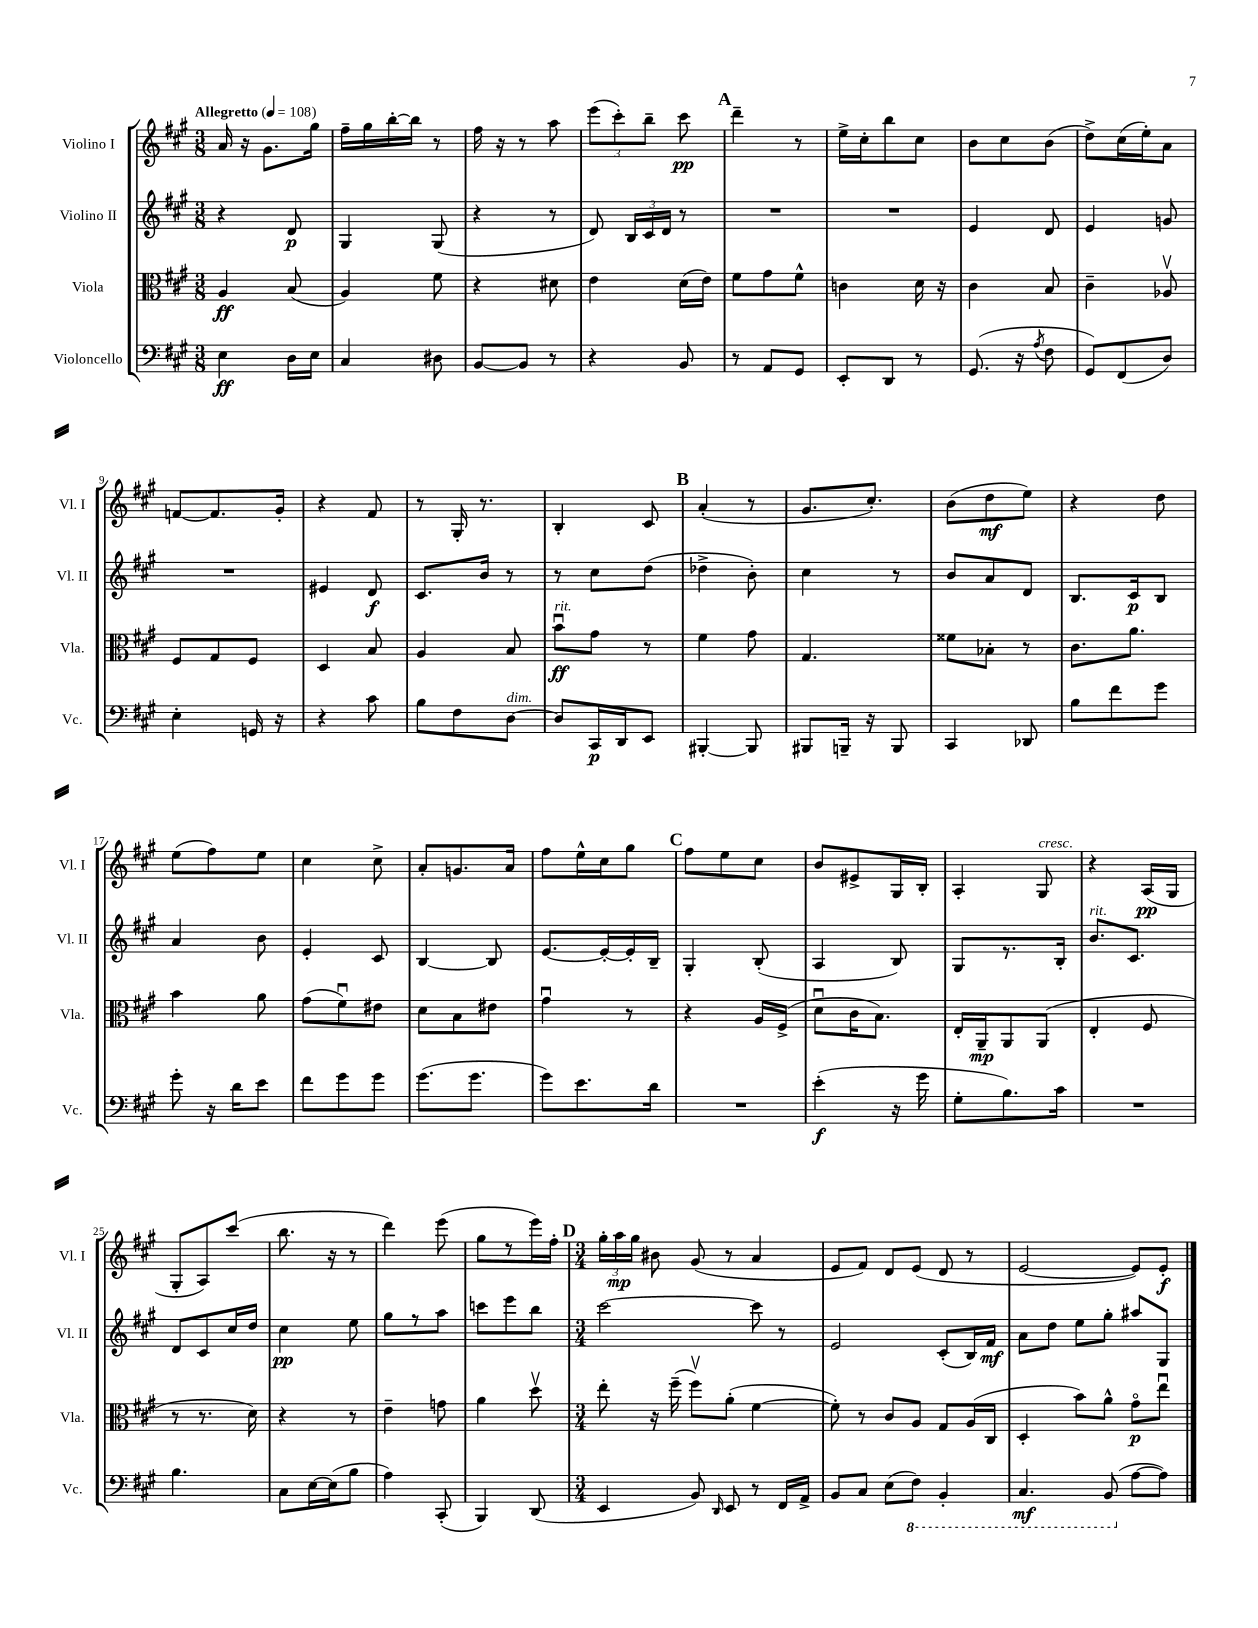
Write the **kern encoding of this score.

**kern	**kern	**kern	**kern
*staff4	*staff3	*staff2	*staff1
*clefF4	*clefC3	*clefG2	*clefG2
*k[f#c#g#]	*k[f#c#g#]	*k[f#c#g#]	*k[f#c#g#]
*M3/8	*M3/8	*M3/8	*M3/8
*MM108	*MM108	*MM108	*MM108
4E	4A	4r	16a
.	.	.	16r
.	.	.	8.g#
16D	(8B	8d	.
16E	.	.	16gg#
=	=	=	=
4C#	4A)	4G#	16ff#~
.	.	.	16gg#
.	.	.	[16bb'
.	.	.	16bb]
8D#	8f#	(8G#	8r
=	=	=	=
[8BB	4r	4r	16ff#
.	.	.	16r
8BB]	.	.	8r
8r	8d#	8r	8aa
=	=	=	=
4r	4e	8d)	(12eee
.	.	.	12ccc#')
.	.	24B	.
.	.	24c#	12bb~
.	.	24d	.
8BB	(16d	8r	8ccc#
.	16e)	.	.
=	=	=	=
8r	8f#	4.r	4ddd~
8AA	8g#	.	.
8GG#	8f#^^	.	8r
=	=	=	=
8EE'	4c	4.r	16ee^
.	.	.	16cc#'
8DD	.	.	8bb
8r	16d	.	8cc#
.	16r	.	.
=	=	=	=
(8.GG#	4c#	4e	8b
.	.	.	8cc#
16r	.	.	.
8qA	.	.	.
8F#	8B	8d	(8b
=	=	=	=
8GG#)	4c#~	4e	8dd^)
(8FF#	.	.	(16cc#
.	.	.	16ee')
8D)	8A-v	8g	8a
=	=	=	=
4E'	8F#	4.r	[8f
.	8G#	.	8.f]
16GG	8F#	.	.
16r	.	.	16g#'
=	=	=	=
4r	4D	4e#	4r
8c#	8B	8d	8f#
=	=	=	=
8B	4A	8.c#	8r
8F#	.	.	16G#'
.	.	16b	8.r
[8D	8B	8r	.
=	=	=	=
8D]	8bu	8r	4B'
16CC#	8g#	8cc#	.
16DD	.	.	.
8EE	8r	(8dd	8c#
=	=	=	=
[4BBB#'	4f#	4dd-^	(4a'
8BBB#]	8g#	8b')	8r
=	=	=	=
8BBB#	4.G#	4cc#	8.g#
16BBB~	.	.	.
16r	.	.	8.cc#')
8BBB	.	8r	.
=	=	=	=
4CC#	8f##	8b	(8b
.	8B-'	8a	8dd
8DD-	8r	8d	8ee)
=	=	=	=
8B	8.c#	8.B	4r
8f#	.	.	.
.	8.a	16c#	.
8g#	.	8B	8dd
=	=	=	=
8g#'	4b	4a	(8ee
16r	.	.	8ff#)
16d	.	.	.
8e	8a	8b	8ee
=	=	=	=
8f#	(8g#	4e'	4cc#
8g#	8f#u)	.	.
8g#	8e#	8c#	8cc#^
=	=	=	=
(8.g#	8d	[4B	8a'
.	8B	.	8.g
8.g#	.	.	.
.	8e#	8B]	.
.	.	.	16a
=	=	=	=
8g#)	4g#u	[8.e	8ff#
8.e	.	.	16ee^^
.	.	16e'_	16cc#
.	8r	16e']	8gg#
16d	.	16B~	.
=	=	=	=
4.r	4r	4G#'	8ff#
.	.	.	8ee
.	16A	(8B'	8cc#
.	(16F#^	.	.
=	=	=	=
(4e'	8du	4A	8b
.	16c#	.	8e#^
.	8.B)	.	.
16r	.	8B)	16G#
16g#	.	.	16B'
=	=	=	=
8G#'	16E'	8G#	4A'
.	16AA~	.	.
8.B)	8AA	8.r	.
.	(8AA	.	8G#
16c#	.	16B'	.
=	=	=	=
4.r	4E'	8.b	4r
.	.	8.c#	.
.	8F#	.	(16A
.	.	.	16G#
=	=	=	=
4.B	8r	8d	8G#'
.	8.r	8c#	8A)
.	.	16cc#	(8ccc#
.	16d)	16dd	.
=	=	=	=
8C#	4r	4cc#	8.bb
[16E	.	.	.
(16E]	.	.	16r
8B	8r	8ee	8r
=	=	=	=
4A)	4e~	8gg#	4ddd)
.	.	8r	.
(8CC#'	8g	8aa	(8eee
=	=	=	=
4BBB)	4a	8ccc	8gg#
.	.	8eee	8r
(8DD	8ddv	8bb	16eee)
.	.	.	16ff#'
=	=	=	=
*M3/4	*M3/4	*M3/4	*M3/4
4EE	8ee'	[2ccc#	24gg#'
.	.	.	24aa
.	.	.	24gg#
.	16r	.	8b#
.	(16ff#~	.	.
8BB)	8ff#v)	.	(8g#
16qqDD	.	.	.
8EE	(8a'	.	8r
8r	[4f#	8ccc#]	4a
16FF#	.	8r	.
16AA^	.	.	.
=	=	=	=
8BB	8f#'])	2e	8e
8C#	8r	.	8f#)
(8E	8c#	.	8d
8FF#)	8A	.	(8e
4BBB'	8G#	(8c#'	8d
.	(16A	16B)	8r
.	16C#	16f#	.
=	=	=	=
4.CC#	4D'	8a	[2e
.	.	8dd	.
.	8b)	8ee	.
(8BBB	8a^^	8gg#'	.
[8A	8g#o	8aa#	8e])
8A])	8eeu	8G#	8e'
==	==	==	==
*-	*-	*-	*-
